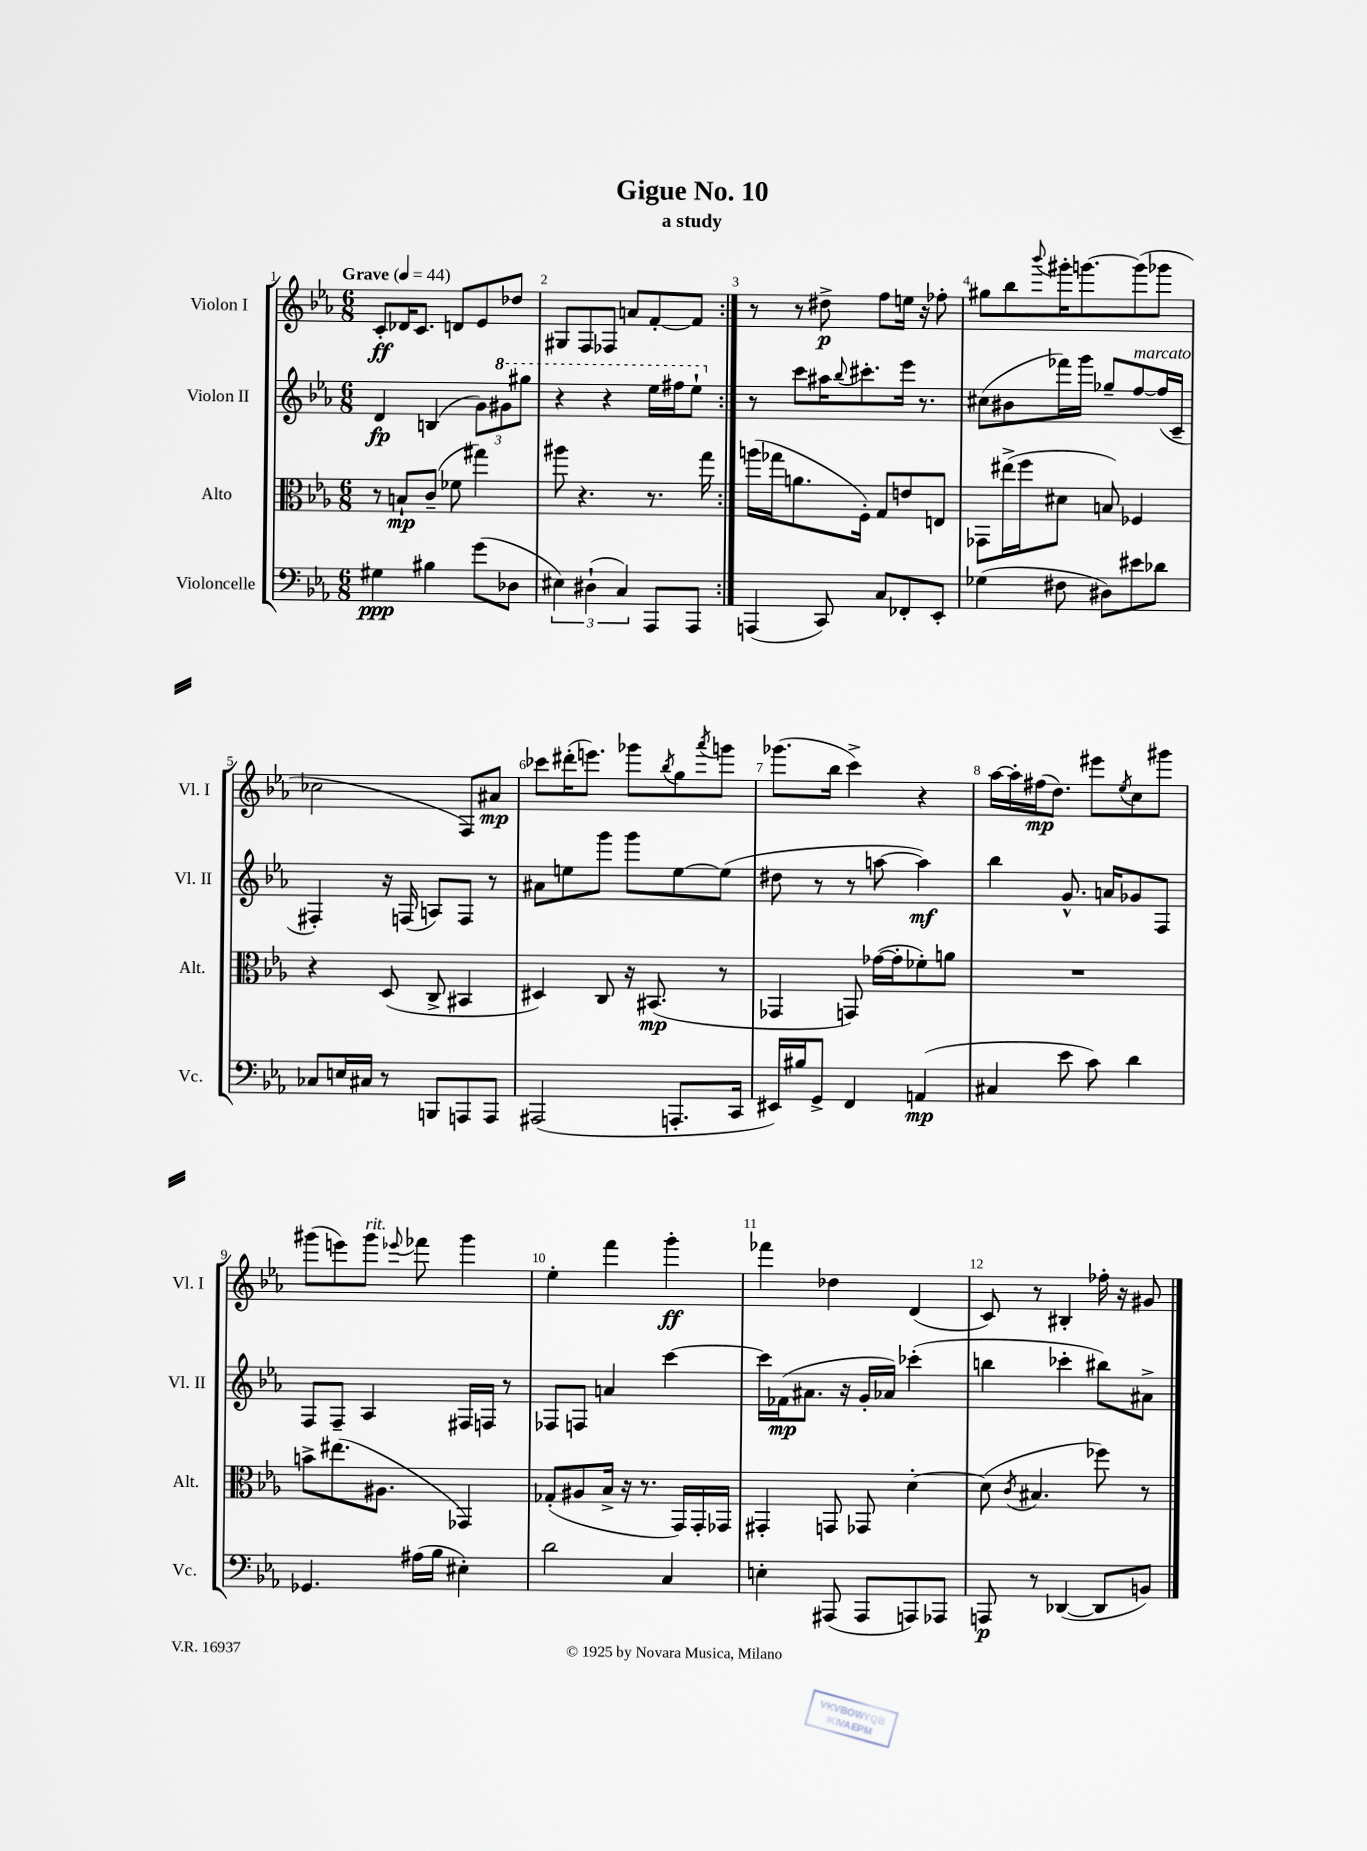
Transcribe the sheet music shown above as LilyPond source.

\header { title = "Gigue No. 10" subtitle = "a study" }
<<
\new StaffGroup <<
\new Staff = "s0" \with { instrumentName = "Violon I" shortInstrumentName = "Vl. I" } {
    \clef treble \key ees \major \numericTimeSignature \time 6/8 \tempo "Grave" 4 = 44
    \repeat volta 2 { c'8-.\ff des'16 c'8. d'8 ees'8 des''8 |
    gis8 f8 fes8 a'8 f'8~-. f'8 | }
    r8 r8 dis''8->\p f''8 e''16 r16 fes''8-. |
    gis''8 bes''8 \appoggiatura { bes'''8 } gis'''16-. g'''8.~ g'''8( ges'''8 |
    ces''2 f8) ais'8\mp |
    ces'''8 dis'''16-.( e'''8.) ges'''8 \acciaccatura { bes''8 } g''8 \acciaccatura { aes'''8 } g'''8 |
    ges'''8.( bes''16 c'''4->) r4 |
    aes''16~ aes''16-. fis''16\mp( d''8.) eis'''8 \acciaccatura { ees''8 } c''8 gis'''8 |
    gis'''8( e'''8) gis'''8^\markup { \italic "rit." } \appoggiatura { ees'''8 } fes'''8 gis'''4 |
    ees''4-. f'''4 g'''4-.\ff |
    fes'''4 des''4 d'4( |
    c'8) r8 bis4-. fes''16-. r16 gis'8 \bar "|." |
}
\new Staff = "s1" \with { instrumentName = "Violon II" shortInstrumentName = "Vl. II" } {
    \clef treble \key ees \major \numericTimeSignature \time 6/8
    \repeat volta 2 { d'4\fp b4( \tuplet 3/2 { g'8) \ottava #1 gis''8 gis'''8 } |
    r4 r4 ees'''16 fis'''16 ees'''8-! \ottava #0 | }
    r8 c'''8 ais''16 \appoggiatura { bes''8 } cis'''8.-. ees'''16 r8. |
    cis''8( bis'8 fes'''16) g'''16 ges''8-- f''8~^\markup { \italic "marcato" } f''16( c'16-- |
    fis4-.) r16 f16( a8) f8 r8 |
    ais'8 e''8 g'''8 g'''8 e''8~ e''8( |
    dis''8 r8 r8 a''8~ a''4\mf) |
    bes''4 g'8.-^ a'16 ges'8 f8 |
    f8 f8-- aes4 fis16 f16 r8 |
    fes8 f8 a'4 c'''4~ |
    c'''16 fes'16\mp( ais'8. r16 g'16-. aes'16) ces'''4-.( |
    b''4 ces'''4-. bis''8) ais'8-> \bar "|." |
}
\new Staff = "s2" \with { instrumentName = "Alto" shortInstrumentName = "Alt." } {
    \clef alto \key ees \major \numericTimeSignature \time 6/8
    \repeat volta 2 { r8 b8-!\mp c'8--( fes'8 gis''4) |
    ais''8 r4. r8. g''16 | }
    a''16( ges''16 a'8. f16-.) g8 e'8 e8 |
    ges,8 eis''16->( f''16 dis'8 b8) fes4 |
    r4 d8( c8-> bis,4 |
    dis4) c8 r16 bis,8.\mp( r8 |
    ges,4 g,8) ges'16~( ges'16-. fes'8-.) a'8 |
    R2. |
    b'8-> eis''8.( ais8. ges,4) |
    ges8-.( ais8 bes16-> r16 r8. g,16) g,16-. ges,16 |
    gis,4-. g,8 ges,8 d'4~-. |
    d'8( \acciaccatura { c'8 } bis4. fes''8) r8 \bar "|." |
}
\new Staff = "s3" \with { instrumentName = "Violoncelle" shortInstrumentName = "Vc." } {
    \clef bass \key ees \major \numericTimeSignature \time 6/8
    \repeat volta 2 { gis4\ppp bis4 g'8( des8 |
    \tuplet 3/2 { eis4) dis4-!( c4) } aes,,8 aes,,8 | }
    a,,4( c,8) c8 fes,8-. ees,8-. |
    ges4( fis8 dis8) eis'8 des'8 |
    ces8 e16 cis16 r8 b,,8 a,,8 a,,8 |
    ais,,2( a,,8.-. c,16 |
    eis,16) bis16 g,8-> f,4 a,4\mp( |
    cis4 ees'8 c'8) d'4 |
    ges,4. ais16( bes16 eis4-.) |
    d'2 c4 |
    e4-. ais,,8( ais,,8 a,,8) aes,,8 |
    a,,8\p r8 des,4~( des,8 b,8) \bar "|." |
}
>>
>>
\layout { \context { \Score \override BarNumber.break-visibility = ##(#f #t #t) barNumberVisibility = #all-bar-numbers-visible } }
